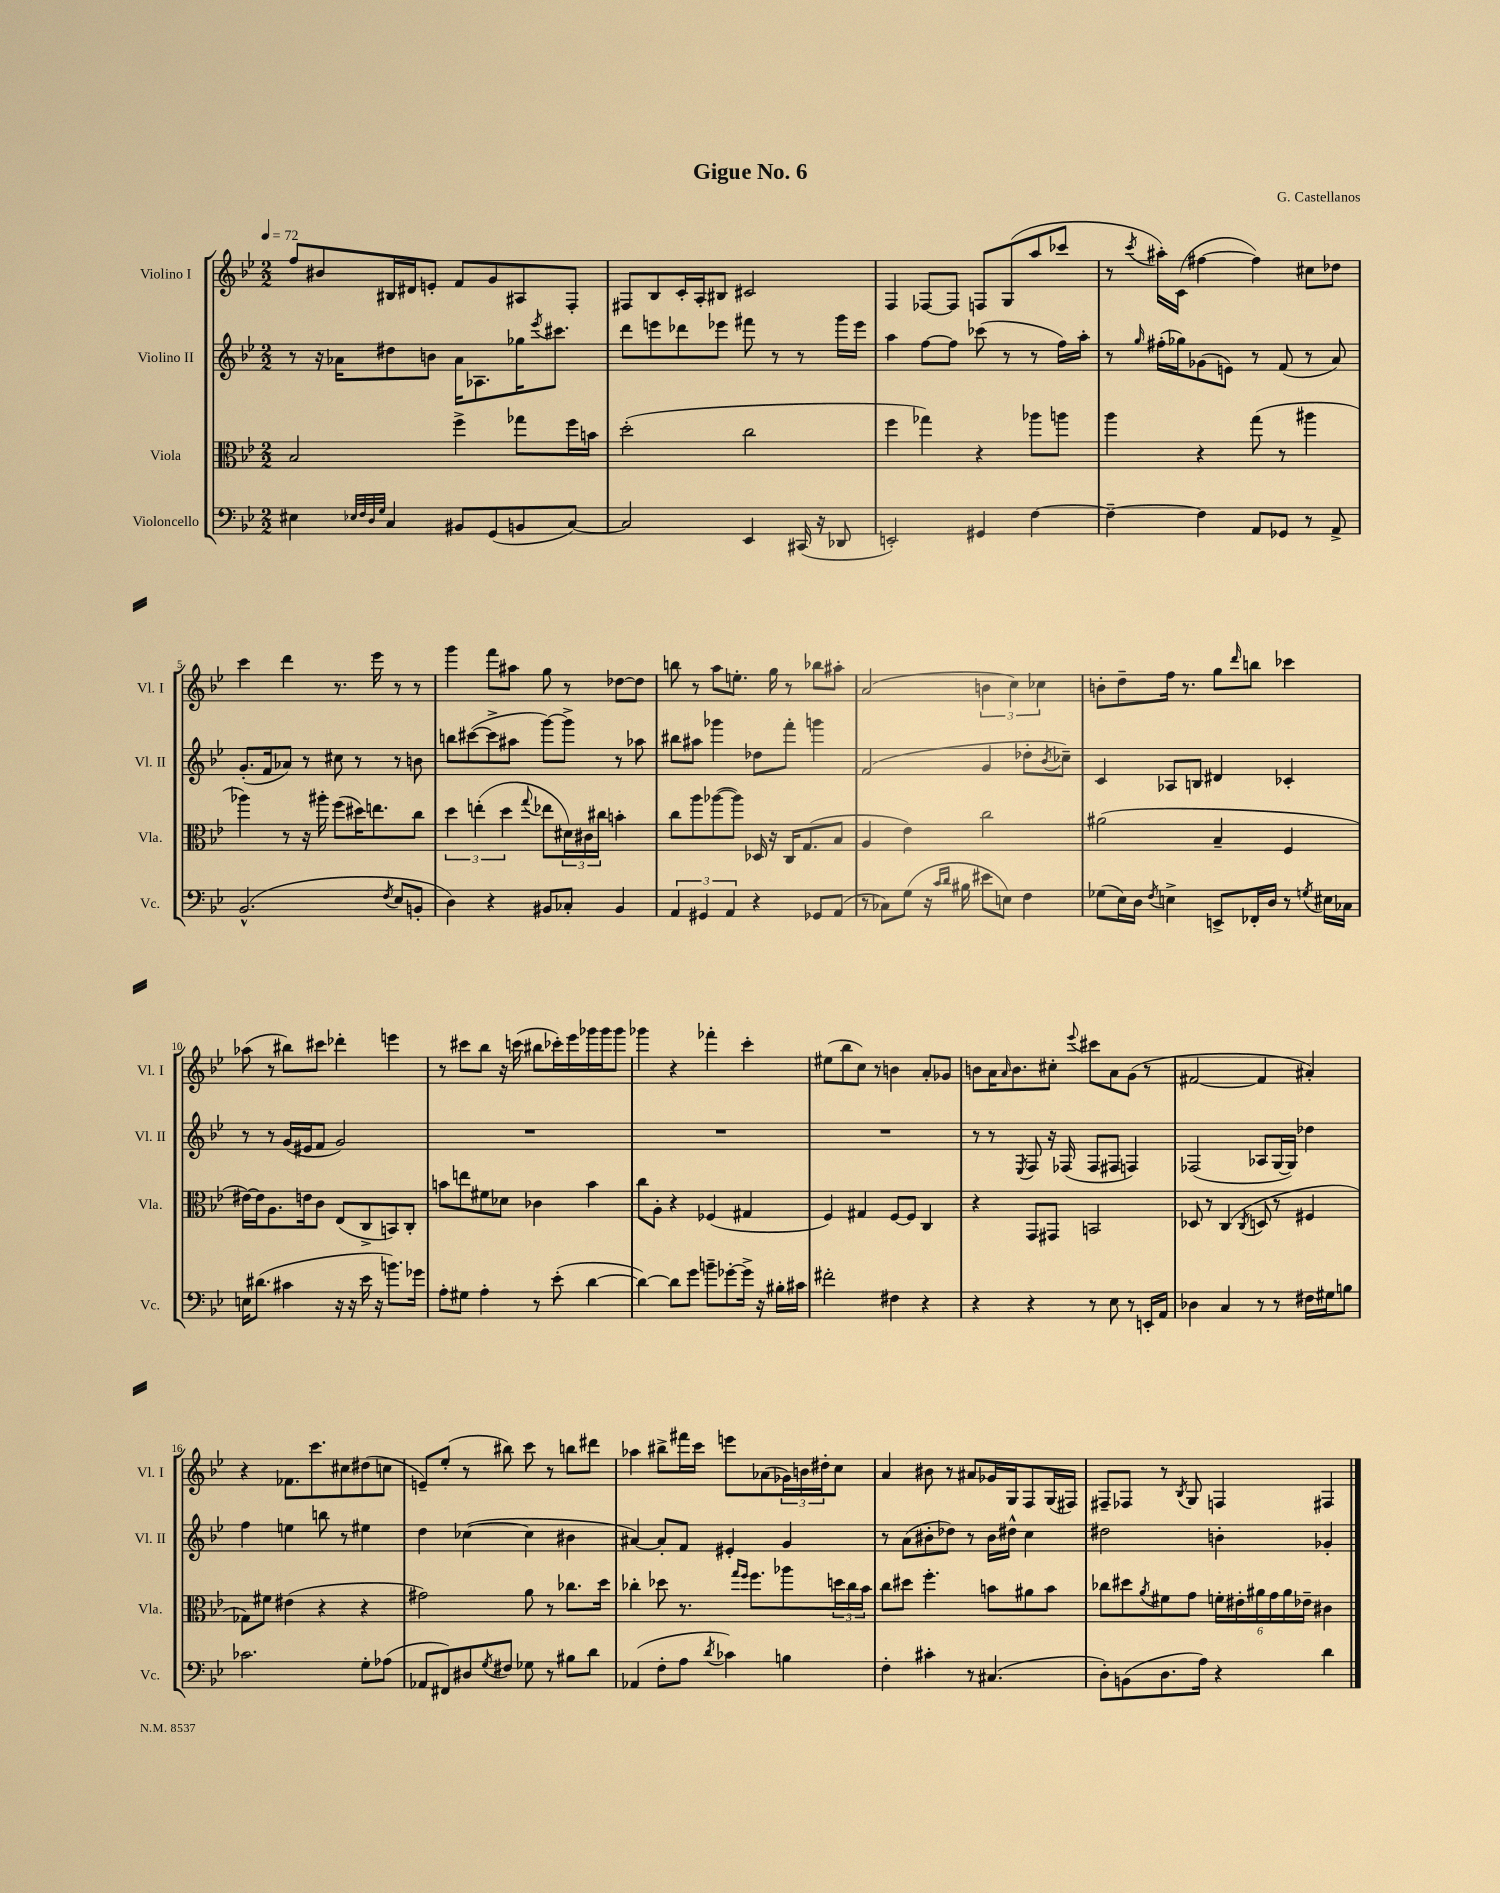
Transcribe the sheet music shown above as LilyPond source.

\header { title = "Gigue No. 6" composer = "G. Castellanos" }
<<
\new StaffGroup <<
\new Staff = "s0" \with { instrumentName = "Violino I" shortInstrumentName = "Vl. I" } {
    \clef treble \key bes \major \numericTimeSignature \time 2/2 \tempo 4 = 72
    f''8 bis'8 bis16 dis'16 e'8-. f'8 g'8 ais8 f8-. |
    fis8 bes8 c'16-. a16-. bis8 cis'2 |
    f4 fes8~ fes8 f8 g8( a''8 ces'''8 |
    r8 \acciaccatura { c'''8 } ais''16-.) c'16( fis''4~ fis''4) cis''8 des''8 |
    c'''4 d'''4 r8. ees'''16 r8 r8 |
    g'''4 f'''8 ais''8 g''8 r8 des''8~ des''8 |
    b''8 r8 a''8 e''8.-. g''16 r8 bes''8 ais''8-. |
    a'2( \tuplet 3/2 { b'4 c''4) ces''4 } |
    b'8-. d''8-- f''16 r8. g''8 \grace { d'''16 } b''8 ces'''4 |
    aes''8( r8 bis''8) cis'''8 des'''4-. e'''4 |
    r8 cis'''8 bes''8 r16 c'''16( bis''8 ces'''16-.) ees'''16 ges'''16 ges'''16 ges'''8 |
    ges'''4 r4 fes'''4-. c'''4-. |
    eis''8( bes''8 c''8) r8 b'4 a'8-. ges'8 |
    b'8 a'16 \grace { a'16 } b'8. cis''8-. \appoggiatura { ees'''8 } cis'''8 a'8 g'8( r8 |
    fis'2~ fis'4 ais'4-.) |
    r4 fes'8. c'''8. cis''8 dis''8( c''8 |
    e'8--) ees''8-.( r8 bis''8) c'''8 r8 b''8 dis'''8 |
    aes''4 bis''8-> fis'''16 c'''16 e'''8 aes'8( \tuplet 3/2 { ges'16) b'16 dis''16-. } c''8 |
    a'4 bis'8 r8 ais'8 ges'16 g16 f8 g16( fis16) |
    fis8-- fes8 r8 \acciaccatura { bes8 } g8 f4 fis4 \bar "|." |
}
\new Staff = "s1" \with { instrumentName = "Violino II" shortInstrumentName = "Vl. II" } {
    \clef treble \key bes \major \numericTimeSignature \time 2/2
    r8 r16 aes'16 dis''8 b'8 aes'16 aes8. ges''16 \acciaccatura { ees'''8 } cis'''8. |
    d'''8 e'''8 des'''8 ees'''8 fis'''8 r8 r8 g'''16 ees'''16 |
    a''4 f''8~ f''8 ces'''8( r8 r8 f''16) a''16-. |
    r8 \grace { g''16 } fis''16-.( ges''16) ges'8( e'8) r8 f'8( r8 a'8) |
    g'8.-.( f'16 aes'8) r8 cis''8 r8 r8 b'8 |
    b''8 cis'''8~( cis'''8-> ais''8 g'''8~) g'''8-> r8 aes''8 |
    bis''8 ais''8 ges'''4 des''8 f'''8-. g'''4 |
    f'2( g'4 des''8-. \acciaccatura { bes'8 } ces''8--) |
    c'4 aes8 b8 dis'4 ces'4-. |
    r8 r8 g'16( eis'16 f'8 g'2) |
    R1 |
    R1 |
    R1 |
    r8 r8 \acciaccatura { ees8 } f8 r16 fes16( fes8 fis8 f4) |
    fes2( aes8 g16~ g16) des''4 |
    f''4 e''4 b''8 r8 eis''4 |
    d''4 ces''4~( ces''4 bis'4 |
    ais'4~) ais'8-. f'8 eis'4-. g'4 |
    r8 a'8( bis'8-. des''8) r8 bis'16 dis''16-^ c''4 |
    dis''2 b'4-. ges'4-. \bar "|." |
}
\new Staff = "s2" \with { instrumentName = "Viola" shortInstrumentName = "Vla." } {
    \clef alto \key bes \major \numericTimeSignature \time 2/2
    bes2 f''4-> ges''8 f''16 b'16 |
    d''2-.( c''2 |
    f''4 ges''4) r4 aes''8 a''8 |
    a''4 r4 g''8( r8 ais''4 |
    aes''4) r8 r16 ais''16-. f''8( dis''16) e''8. c''8 |
    \tuplet 3/2 { d''4 e''4-.( d''4 } \appoggiatura { g''8 } ees''8 \tuplet 3/2 { dis'16) cis'16 cis''16 } b'4-. |
    c''8 a''8 aes''8~( aes''8) des16 r16 c16 g8.( bes8 |
    a4 ees'4) c''2 |
    ais'2( bes4-- f4 |
    eis'16~) eis'16 a8. e'16 c'8 ees8( c8-> b,8) c8-. |
    b'8 e''8 fis'8 des'8 ces'4 b'4 |
    c''8 a8-. r4 fes4( gis4 |
    f4) gis4 f8~ f8 c4 |
    r4 g,8 gis,8 b,2 |
    des8 r8 c4( \acciaccatura { c8 } d8 r8 fis4 |
    ges8) fis'8 eis'4( r4 r4 |
    gis'2) a'8 r8 ces''8. d''16 |
    ces''4-. des''8 r8. \grace { g''16 f''16 } f''8. aes''8 \tuplet 3/2 { d''16 ces''16 bes'16 } |
    c''8 dis''8 f''4.-. b'8 ais'8 b'8 |
    ces''8 dis''8 \acciaccatura { a'8 } fis'8 g'8 \tuplet 6/4 { f'16-. eis'16-. ais'16 g'16 ais'16 ees'16-- } cis'4 \bar "|." |
}
\new Staff = "s3" \with { instrumentName = "Violoncello" shortInstrumentName = "Vc." } {
    \clef bass \key bes \major \numericTimeSignature \time 2/2
    eis4 \grace { ees32 f32 d32 g32 } c4 bis,8 g,8( b,8 c8~) |
    c2 ees,4 cis,16( r16 des,8 |
    e,2-.) gis,4 f4~ |
    f4~-- f4 a,8 ges,8 r8 a,8-> |
    bes,2.-^( \acciaccatura { f8 } ees8 b,8-. |
    d4) r4 bis,8 ces8-. bis,4 |
    \tuplet 3/2 { a,4 gis,4 a,4 } r4 ges,8 a,8( |
    r8 ces8) g8( r16 \grace { c'16 d'16 } bis16 eis'8 e8) f4 |
    ges8( ees16) d16 \acciaccatura { f8 } e4-> e,8-> fes,16-. d16 r8 \acciaccatura { g8 } eis16 ces16 |
    e16 dis'8.( cis'4 r16 r16 ees'16 r16 b'8.) ges'16 |
    a8-. gis8 a4-. r8 ees'8-.( d'4~ |
    d'4~) d'8 g'8 b'8-- ges'8~-. ges'16-> r16 bis16-. cis'16 |
    fis'2-. fis4 r4 |
    r4 r4 r8 ees8 r8 e,16-. a,16 |
    des4 c4 r8 r8 fis16 gis16 b8 |
    ces'2. g8-. aes8( |
    aes,8 fis,8) dis8 \acciaccatura { g8 } fis8 ges8 r8 bis8 d'8 |
    aes,4( f8-. a8 \acciaccatura { d'8 } ces'4) b4 |
    f4-. cis'4-. r8 cis4.( |
    d8-.) b,8( d8. a16) r4 d'4 \bar "|." |
}
>>
>>
